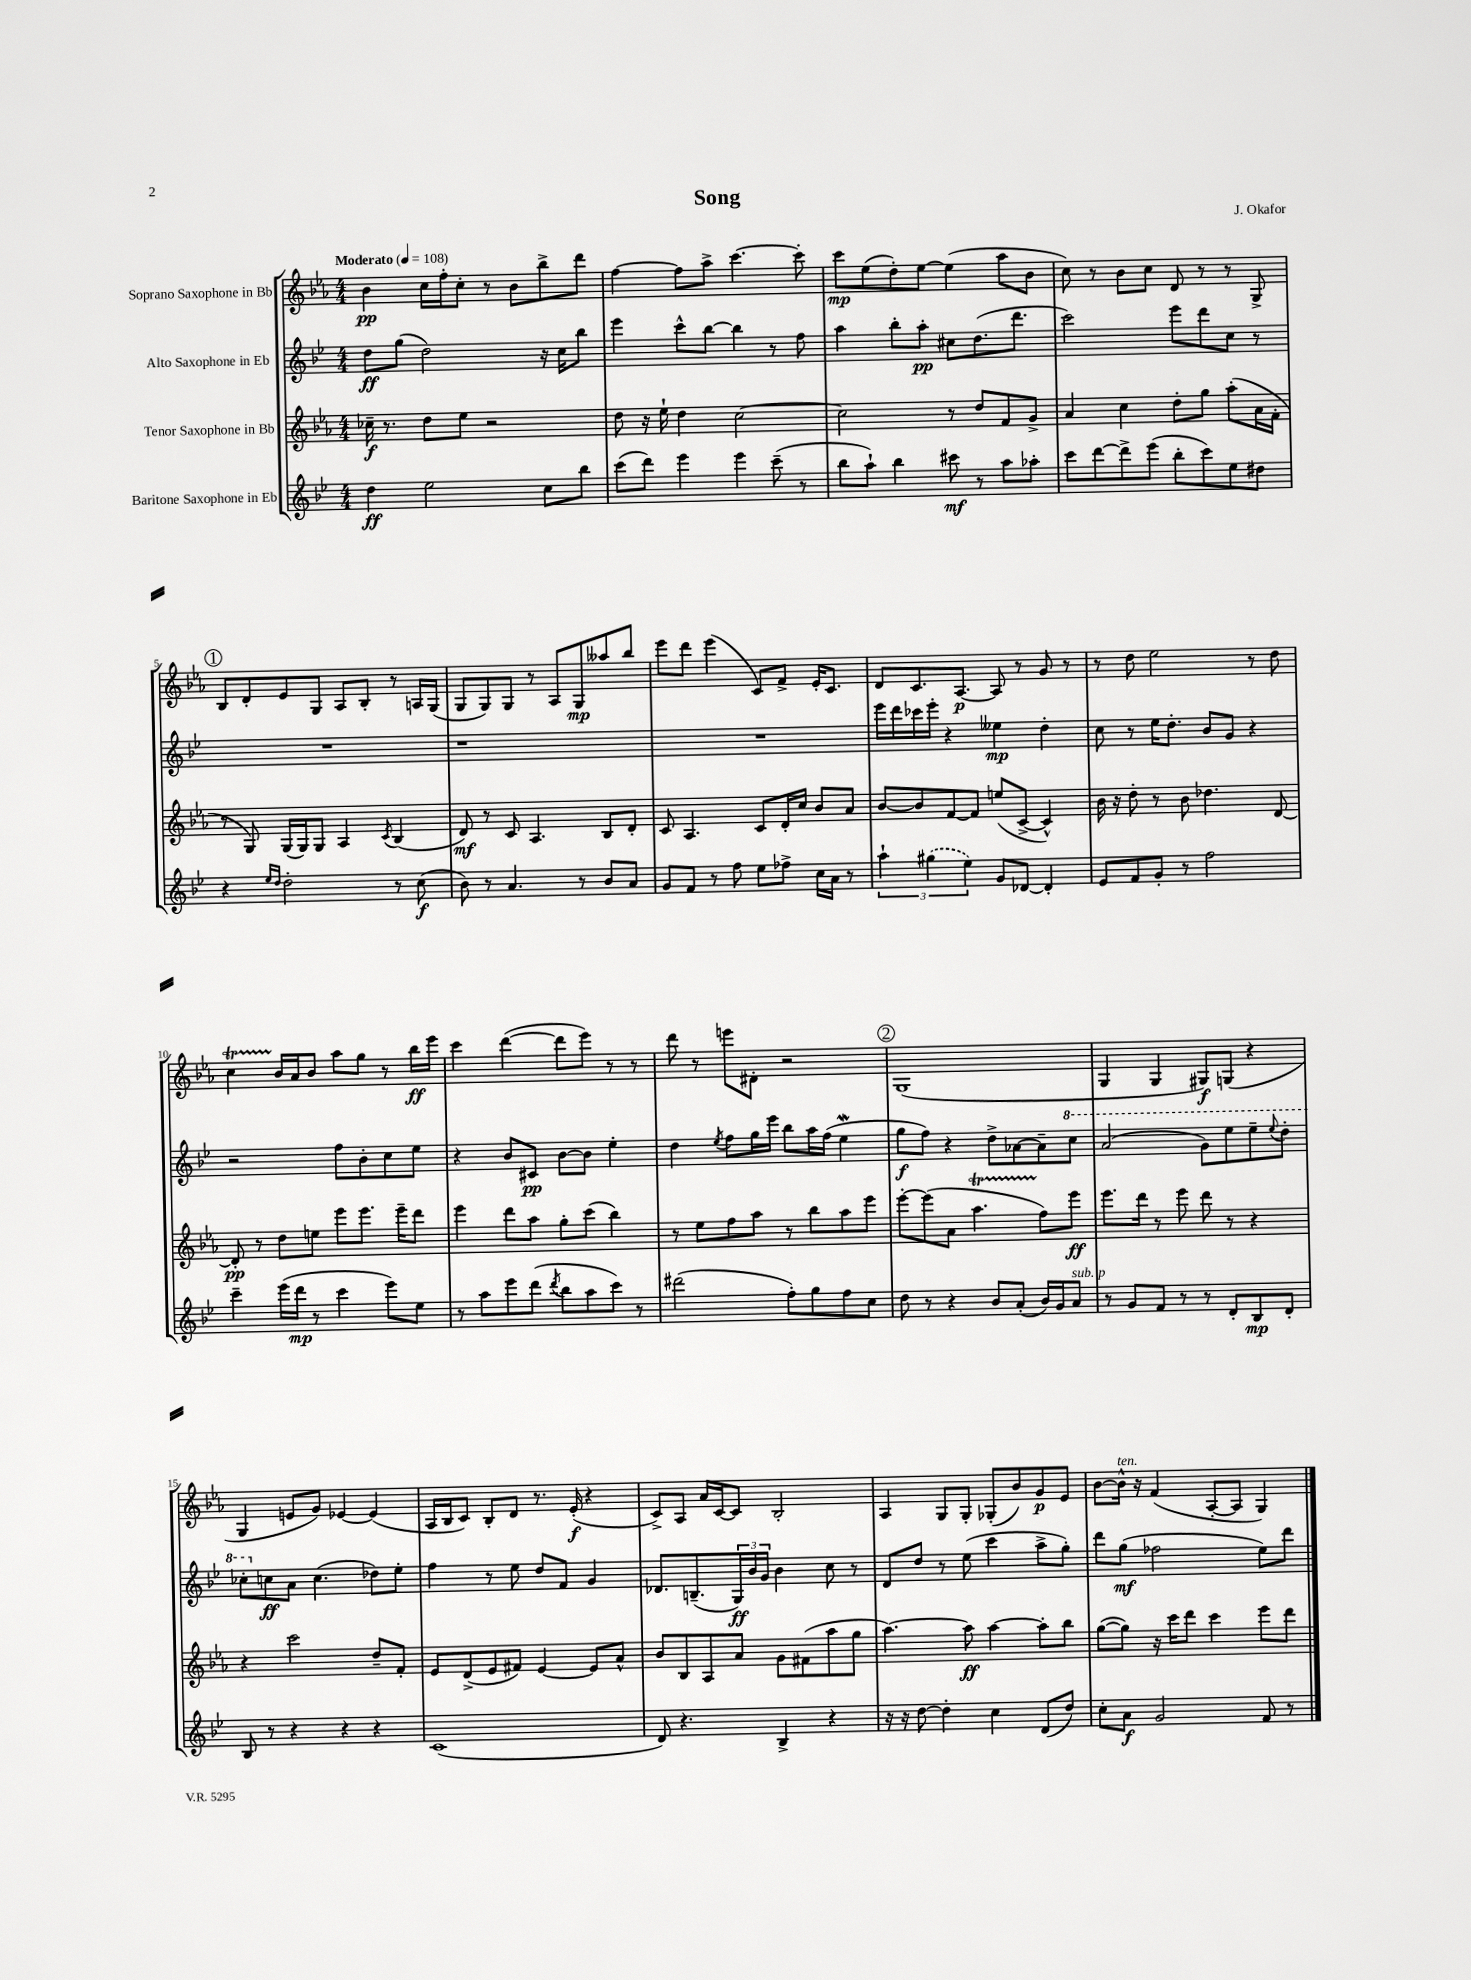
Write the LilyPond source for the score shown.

\header { title = "Song" composer = "J. Okafor" }
<<
\new StaffGroup <<
\new Staff = "s0" \with { instrumentName = "Soprano Saxophone in Bb" } {
    \clef treble \key ees \major \numericTimeSignature \time 4/4 \tempo "Moderato" 4 = 108
    bes'4\pp c''16 f''16-. c''8-. r8 bes'8 bes''8-> d'''8 |
    f''4~ f''8 aes''8-> c'''4.~ c'''8-. |
    c'''8\mp ees''8( d''8-.) ees''8~ ees''4( aes''8 bes'8 |
    c''8) r8 bes'8 c''8 d'8 r8 r8 g8-> |
    \mark \markup { \circle "1" } bes8 d'8-. ees'8 g8 aes8 bes8-. r8 a16 g16( |
    g8 g8) g8 r8 aes8 g8\mp aeses''8 bes''8 |
    ees'''8 d'''8 ees'''4( c'8) f'8-> ees'16-. c'8. |
    d'8 c'8. aes8.~\p aes8 r8 g'8 r8 |
    r8 d''8 ees''2 r8 d''8 |
    c''4\startTrillSpan bes'16\stopTrillSpan aes'16 bes'8 aes''8 g''8 r8 bes''16\ff ees'''16 |
    c'''4 d'''4~( d'''8 ees'''8) r8 r8 |
    d'''8 r8 e'''8 dis'8-. r2 |
    \mark \markup { \circle "2" } g1( |
    g4 g4 gis8\f) g8( r4 |
    g4 e'8 g'8) ees'4~ ees'4( |
    aes16 bes16 c'8) bes8-. d'8 r8. ees'16-.\f( r4 |
    c'8->) aes8 aes'16 c'16~ c'8 bes2-. |
    aes4 g8 g8-. ges8-.( bes'8) g'8\p ees'8 |
    bes'8~ bes'16-^^\markup { \italic "ten." } r16 f'4( aes8~-. aes8 g4) \bar "|." |
}
\new Staff = "s1" \with { instrumentName = "Alto Saxophone in Eb" } {
    \clef treble \key bes \major \numericTimeSignature \time 4/4
    d''8\ff g''8( d''2) r16 c''16 bes''8 |
    ees'''4 c'''8-^ bes''8~ bes''4 r8 f''8 |
    a''4 bes''8-. a''8-.\pp cis''8 d''8.( d'''8. |
    c'''2) ees'''8 d'''8 c''8 r8 |
    \mark \markup { \circle "1" } R1 |
    r1 |
    R1 |
    ees'''16 d'''16 ces'''16 ees'''16-. r4 eeses''4\mp d''4-. |
    c''8 r8 ees''16 d''8.-. bes'8 g'8 r4 |
    r2 f''8 bes'8-. c''8 ees''8 |
    r4 bes'8 cis'8\pp bes'8~ bes'8 ees''4-. |
    d''4 \acciaccatura { ees''8 } f''8 g''16 ees'''16 bes''8 a''16 f''16( ees''4\mordent |
    \mark \markup { \circle "2" } g''8\f f''8) r4 d''8-> aes'8~ aes'8-- \ottava #1 c'''8 |
    a''2( g''8) ees'''8 ees'''8-- \appoggiatura { ees'''8 } d'''8-. |
    ces'''8-. \ottava #0 c''!8\ff a'8 c''4.( des''8) ees''8-. |
    f''4 r8 ees''8 d''8 f'8 g'4 |
    des'8. b8.--( \tuplet 3/2 { g16\ff) bes'16 g'16 } bes'4 c''8 r8 |
    d'8 d''8 r8 ees''8( c'''4 a''8-> g''8-.) |
    d'''8 g''8\mf( fes''2 ees''8) d'''8 \bar "|." |
}
\new Staff = "s2" \with { instrumentName = "Tenor Saxophone in Bb" } {
    \clef treble \key ees \major \numericTimeSignature \time 4/4
    ces''16--\f r8. d''8 ees''8 r2 |
    d''8 r16 ees''16-! d''4 c''2~ |
    c''2 r8 d''8 f'8 g'8-> |
    aes'4 c''4 d''8-. g''8 aes''8-.( aes'16 f'16-. |
    \mark \markup { \circle "1" } r8 g8) g16( g16) g8 aes4 \acciaccatura { c'8 } bes4( |
    d'8\mf) r8 c'8 aes4. bes8 d'8-. |
    c'8 aes4. c'8 d'16-. c''16 bes'8 aes'8 |
    bes'8~ bes'8 f'8~ f'8 e''8( c'8~-> c'4-^) |
    bes'16 r16 d''8-. r8 bes'8 des''4. d'8~ |
    d'8-.\pp r8 d''8 e''8 ees'''8 ees'''8. ees'''16-- d'''8 |
    ees'''4 d'''8 aes''8 g''8-. c'''8( bes''4) |
    r8 ees''8 f''8 aes''8 r8 bes''8 aes''8 ees'''8 |
    \mark \markup { \circle "2" } ees'''8~-. ees'''8( aes'8 aes''4.\startTrillSpan f''8\stopTrillSpan) ees'''8\ff |
    ees'''8. d'''16 r8 ees'''8 d'''8 r8 r4 |
    r4 c'''2 d''8-- f'8-. |
    ees'8 d'8->( ees'8 fis'8) ees'4~ ees'8 aes'8-^ |
    bes'8 bes8 aes8 aes'8 g'8 fis'8( aes''8 g''8 |
    aes''4.~) aes''8\ff aes''4~ aes''8-. bes''8 |
    g''8~( g''8) r16 c'''16 d'''8 c'''4 ees'''8 d'''8 \bar "|." |
}
\new Staff = "s3" \with { instrumentName = "Baritone Saxophone in Eb" } {
    \clef treble \key bes \major \numericTimeSignature \time 4/4
    d''4\ff ees''2 c''8 bes''8 |
    c'''8( d'''8) ees'''4 ees'''4 c'''8--( r8 |
    bes''8 a''8-!) bes''4 cis'''8\mf r8 a''8 aes''8-. |
    c'''8 d'''8~ d'''8-> ees'''8( bes''8-. c'''8) ees''8 dis''8 |
    \mark \markup { \circle "1" } r4 \grace { ees''16 d''16 } d''2-. r8 c''8\f( |
    bes'8) r8 a'4. r8 bes'8 a'8 |
    g'8 f'8 r8 f''8 ees''8 fes''8-> c''16 a'16 r8 |
    \tuplet 3/2 { a''4-! \once \slurDashed gis''4( ees''4) } g'8 des'8~ des'4-. |
    ees'8 f'8 g'8-. r8 f''2 |
    c'''4-- ees'''16( d'''16\mp r8 c'''4 ees'''8) ees''8 |
    r8 a''8 ees'''8 d'''8( \acciaccatura { d'''8 } bes''8 a''8 c'''8) r8 |
    dis'''2( f''8-.) g''8 f''8 c''8 |
    \mark \markup { \circle "2" } d''8 r8 r4 bes'8 a'8-.( bes'16) g'16 a'8^\markup { \italic "sub. p" } |
    r8 g'8 f'8 r8 r8 d'8-. bes8\mp d'8-. |
    bes8 r8 r4 r4 r4 |
    c'1( |
    d'8) r4. bes4-> r4 |
    r16 r16 d''8~ d''4-. c''4 d'8( d''8) |
    c''8-. a'8\f g'2 f'8 r8 \bar "|." |
}
>>
>>
